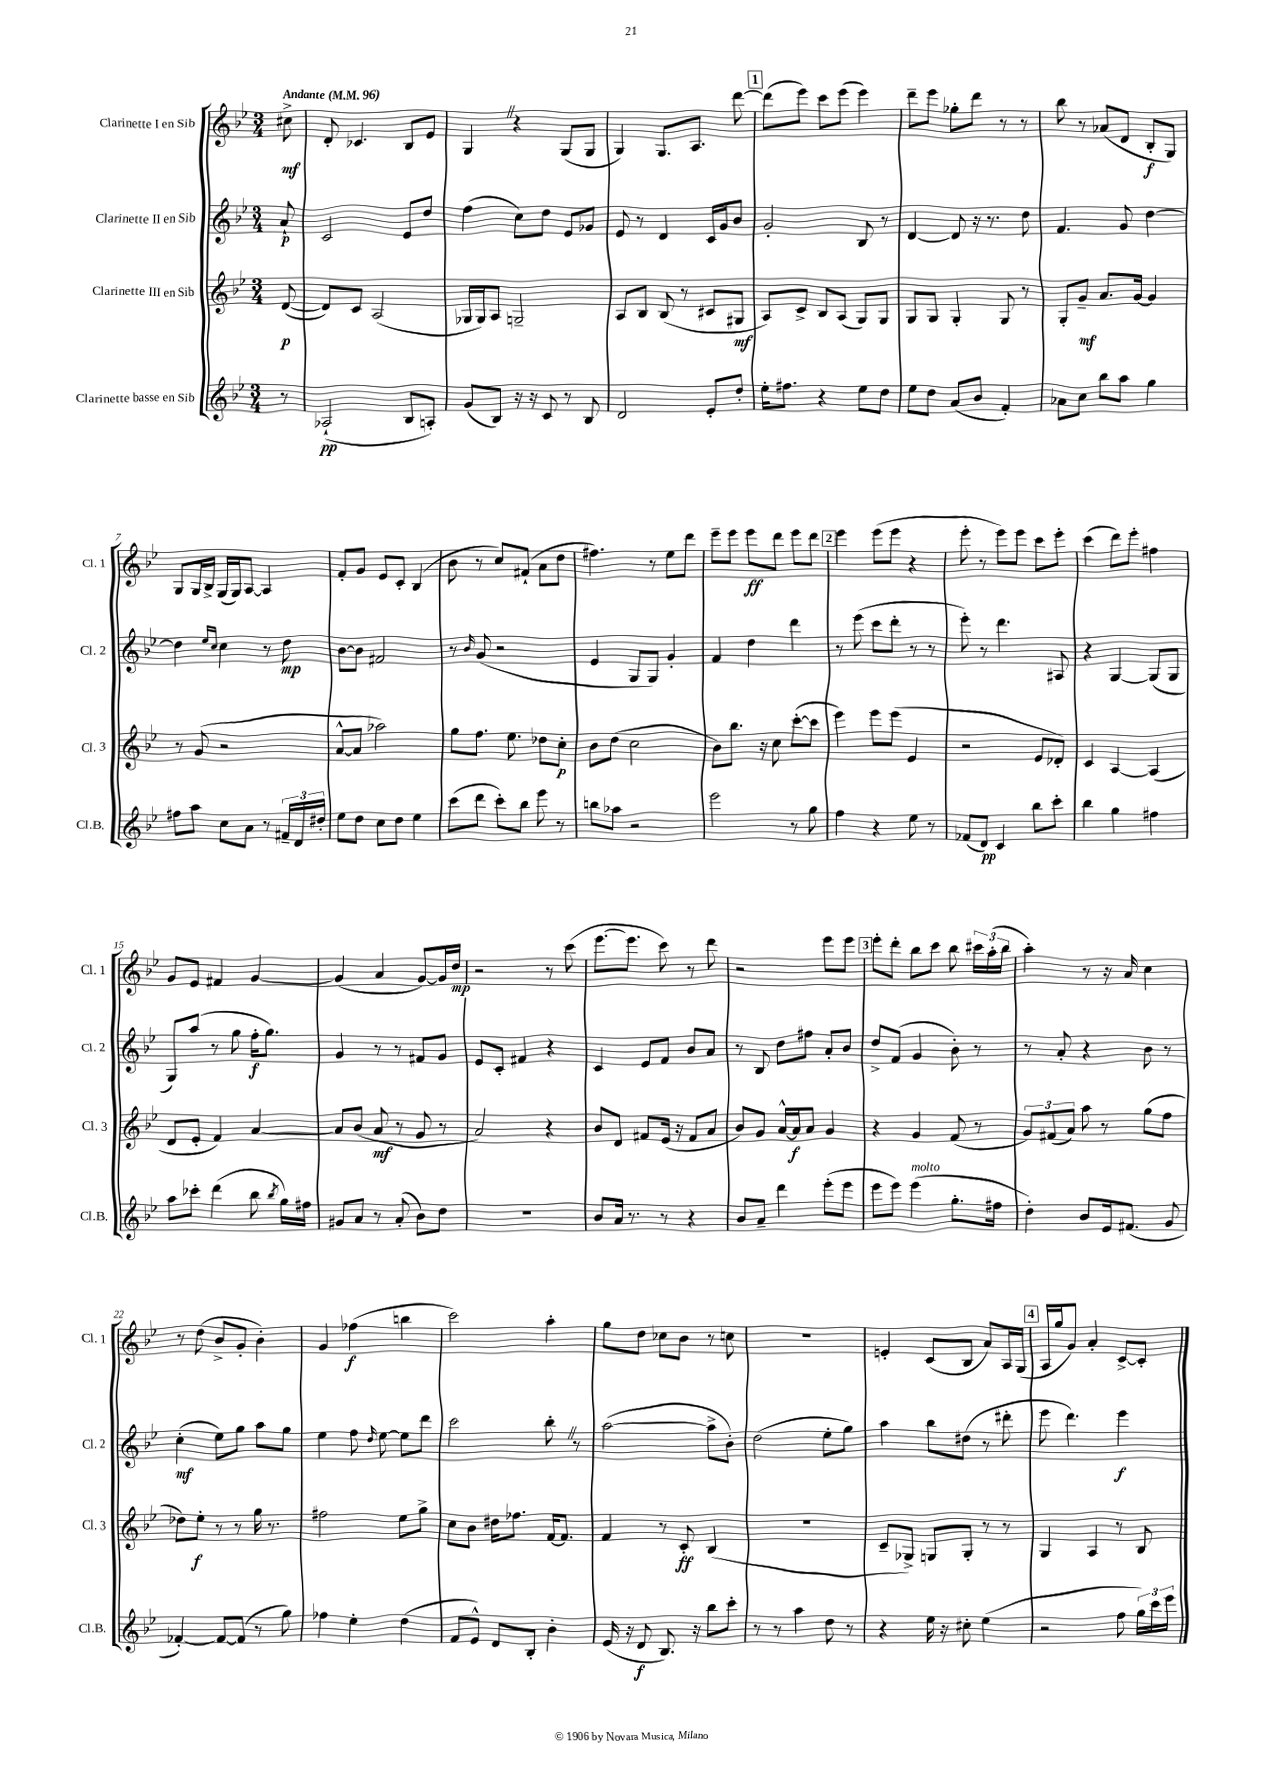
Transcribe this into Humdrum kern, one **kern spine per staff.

**kern	**dynam	**kern	**dynam	**kern	**dynam	**kern	**dynam
*part4	*part4	*part3	*part3	*part2	*part2	*part1	*part1
*staff4	*staff4	*staff3	*staff3	*staff2	*staff2	*staff1	*staff1
*I"Clarinette basse en Sib	*	*I"Clarinette III en Sib	*	*I"Clarinette II en Sib	*	*I"Clarinette I en Sib	*
*I'Cl.B.	*	*I'Cl. 3	*	*I'Cl. 2	*	*I'Cl. 1	*
*clefG2	*	*clefG2	*	*clefG2	*	*clefG2	*
*k[b-e-]	*	*k[b-e-]	*	*k[b-e-]	*	*k[b-e-]	*
*M3/4	*	*M3/4	*	*M3/4	*	*M3/4	*
*MM96	*	*MM96	*	*MM96	*	*MM96	*
=	=	=	=	=	=	=	=
!	!	!	!	!	!	!LO:TX:a:B:t=Andante	!
8r	.	([8d/	p	8a`/	p	8cc#X^\	mf
=1	=1	=1	=1	=1	=1	=1	=1
(2A-X`/	pp	8d/L])	.	2c/	.	8d'/	.
.	.	8c/J	.	.	.	4.c-X/	.
.	.	(2A/	.	.	.	.	.
8B-/L	.	.	.	8e-/L	.	8B-/L	.
8An'/J)	.	.	.	8dd/J	.	8e-/J	.
=2	=2	=2	=2	=2	=2	=2	=2
(8g/L	.	16G-X/LL	.	(4ff\	.	4GZ/	.
.	.	16G-/J)	.	.	.	.	.
8B-/J)	.	8A/J	.	.	.	.	.
16r	.	2Gn~/	.	8cc\L)	.	4r	.
16r	.	.	.	.	.	.	.
8c/	.	.	.	8dd\J	.	.	.
8r	.	.	.	8e-/L	.	(8G/L	.
8B-/	.	.	.	8g-X/J	.	8G/J	.
=3	=3	=3	=3	=3	=3	=3	=3
2d/	.	8A/L	.	8e-/	.	4G/)	.
.	.	8B-/J	.	8r	.	.	.
.	.	(8B-/	.	4d/	.	8.G/L	.
.	.	8r	.	.	.	.	.
.	.	.	.	.	.	8.A/J	.
8e-'/L	.	8c#X/L	.	16c/LL	.	.	.
.	.	.	.	16g/J	.	.	.
8dd'/J	.	8G#X/J	mf	8b-/J	.	[8ddd\	.
!!LO:REH:place=s1:t=1
=4	=4	=4	=4	=4	=4	=4	=4
16ee-'\KL	.	8A/L)	.	2g'/	.	(8ddd\L]	.
8.ff#X\J	.	.	.	.	.	.	.
.	.	8c^/J	.	.	.	8eee-\J)	.
4r	.	8B-/L	.	.	.	8ccc\L	.
.	.	(8A/J	.	.	.	(8eee-\J	.
8ee-\L	.	8G/L)	.	8B-/	.	4eee-\)	.
8dd\J	.	8G/J	.	8r	.	.	.
=5	=5	=5	=5	=5	=5	=5	=5
8ee-\L	.	8G/L	.	[4d/	.	8ddd~\L	.
8dd\J	.	8G/J	.	.	.	8eee-\J	.
(8a/L	.	4G'/	.	8d/]	.	8gg-X'\L	.
8b-/J	.	.	.	16r	.	8ddd\J	.
.	.	.	.	8.r	.	.	.
4f'/)	.	8G/	.	.	.	8r	.
.	.	8r	.	8dd\	.	8r	.
=6	=6	=6	=6	=6	=6	=6	=6
8a-X\L	.	8G'/L	.	4.f/	.	8bb-\	.
8cc\J	.	8g~/J	mf	.	.	8r	.
8bb-\L	.	8.a/L	.	.	.	(8a-X/L	.
8aa\J	.	.	.	8g/	.	8d/J	.
.	.	[16g/Jk	.	.	.	.	.
4gg\	.	4g/]	.	[4dd\	.	8B-'/L	f
.	.	.	.	.	.	8G/J)	.
!!LO:LB:g=z
=7	=7	=7	=7	=7	=7	=7	=7
8ff#X\L	.	8r	.	4dd\]	.	8G/L	.
8aa\J	.	(8g/	.	.	.	16G/L	.
.	.	.	.	.	.	16B-^/JJ	.
.	.	.	.	16qqee-/LL	.	.	.
.	.	.	.	16qqcc/JJ	.	.	.
8cc\L	.	2r	.	4cc\	.	(16G/LL	.
.	.	.	.	.	.	16G/J)	.
8a\J	.	.	.	.	.	[8A/J	.
8r	.	.	.	8r	.	4A/]	.
24f#X~/LL	.	.	.	8dd\	mp	.	.
24d/	.	.	.	.	.	.	.
24dd#X'/JJ	.	.	.	.	.	.	.
=8	=8	=8	=8	=8	=8	=8	=8
8ee-\L	.	[8a^^/L	.	[8b-\L	.	8f'/L	.
8dd\J	.	8a/J]	.	8b-\J]	.	8g/J	.
8cc\L	.	2aa-X\)	.	2f#X/	.	8e-/L	.
8dd\J	.	.	.	.	.	8c'/J	.
4ee-\	.	.	.	.	.	(4B-/	.
=9	=9	=9	=9	=9	=9	=9	=9
(8ccc\L	.	8gg\L	.	8r	.	8b-\	.
.	.	.	.	16qqb-/	.	.	.
8ddd\J	.	8.ff\J	.	(8g/	.	8r	.
8ccc'\L)	.	.	.	2r	.	8cc/L)	.
.	.	8.ee-\	.	.	.	.	.
8bb-\J	.	.	.	.	.	(8f#X`/J	.
8eee-\	.	8dd-X\L	.	.	.	8a\L	.
8r	.	8cc'\J	p	.	.	8dd\J	.
=10	=10	=10	=10	=10	=10	=10	=10
8bbn\L	.	8b-\L	.	4e-/	.	4.ff#X\)	.
8aa-X\J	.	(8dd\J	.	.	.	.	.
2r	.	2cc\	.	8G/L	.	.	.
.	.	.	.	8G/J)	.	8r	.
.	.	.	.	4g'/	.	8ee-\L	.
.	.	.	.	.	.	8ddd\J	.
=11	=11	=11	=11	=11	=11	=11	=11
2eee-\	.	8b-\L)	.	4f/	.	8eee-~\L	.
.	.	8.bb-\J	.	.	.	8eee-\J	.
.	.	.	.	4dd\	.	8eee-\L	ff
.	.	16r	.	.	.	.	.
.	.	8cc\	.	.	.	8ddd\J	.
8r	.	([8ccc'\L	.	4ddd\	.	8eee-\L	.
8gg\	.	8ccc\J]	.	.	.	8ddd\J	.
!!LO:REH:place=s1:t=2
=12	=12	=12	=12	=12	=12	=12	=12
4ff\	.	4eee-\)	.	8r	.	4eee-\	.
.	.	.	.	(8eee-\	.	.	.
4r	.	8eee-\L	.	8ccc\L	.	(8eee-\L	.
.	.	(8eee-\J	.	8ddd'\J	.	8eee-\J	.
8ee-\	.	4e-/	.	8r	.	4r	.
8r	.	.	.	8r	.	.	.
=13	=13	=13	=13	=13	=13	=13	=13
(8f-X/L	.	2r	.	8eee-'\)	.	8eee-'\	.
8d/J)	pp	.	.	8r	.	8r	.
4c/	.	.	.	4.ddd\	.	8eee-\L)	.
.	.	.	.	.	.	8eee-\J	.
8bb-\L	.	8e-/L	.	.	.	8ccc\L	.
8ccc'\J	.	8d-X'/J)	.	8A#X/	.	8eee-'\J	.
=14	=14	=14	=14	=14	=14	=14	=14
4bb-\	.	4c/	.	4r	.	(4ccc\	.
4gg\	.	[4A/	.	[4G/	.	8ddd\L)	.
.	.	.	.	.	.	8eee-'\J	.
4ff#X\	.	(4A/]	.	(8G/L]	.	4ff#X\	.
.	.	.	.	8G/J	.	.	.
!!LO:LB:g=z
=15	=15	=15	=15	=15	=15	=15	=15
8aa\L	.	8d/L	.	8G/L)	.	8g/L	.
8ccc-X'\J	.	8e-'/J	.	(8aa/J	.	8e-/J	.
(4ddd\	.	4f/)	.	8r	.	4f#X/	.
.	.	.	.	8gg\	.	.	.
8bb-\	.	[4a/	.	16ff'\KL	f	[4g/	.
.	.	.	.	8.gg\J)	.	.	.
8qbb-/	.	.	.	.	.	.	.
16gg\LL)	.	.	.	.	.	.	.
16ff#X\JJ	.	.	.	.	.	.	.
=16	=16	=16	=16	=16	=16	=16	=16
8g#X/L	.	8a/L]	.	4g/	.	(4g/]	.
8a/J	.	(8b-/J	.	.	.	.	.
8r	.	8a/	mf	8r	.	4a/	.
(8a'/	.	8r	.	8r	.	.	.
8b-\L)	.	8g/	.	8f#X/L	.	[8g/L)	.
8dd\J	.	8r	.	8g/J	.	16g/L]	.
.	.	.	.	.	.	16dd/JJ	mp
=17	=17	=17	=17	=17	=17	=17	=17
2.r	.	2a/)	.	8e-/L	.	2r	.
.	.	.	.	8c'/J	.	.	.
.	.	.	.	4f#X/	.	.	.
.	.	4r	.	4r	.	8r	.
.	.	.	.	.	.	(8ccc\	.
=18	=18	=18	=18	=18	=18	=18	=18
8b-/L	.	8b-/L	.	4c/	.	[8.eee-\L	.
16a/Jk	.	8d/J	.	.	.	.	.
8.r	.	.	.	.	.	8.eee-\J]	.
.	.	8f#X/L	.	8e-/L	.	.	.
8r	.	(16e-/Jk	.	8f/J	.	8ccc\)	.
.	.	16r	.	.	.	.	.
4r	.	8f#/L	.	8b-/L	.	8r	.
.	.	8a/J	.	8a/J	.	8ddd\	.
=19	=19	=19	=19	=19	=19	=19	=19
8b-/L	.	8b-/L)	.	8r	.	2r	.
8a~/J	.	8g/J	.	8B-/	.	.	.
4ddd\	.	[16a^^/LL	.	8dd\L	.	.	.
.	.	16a/J]	f	.	.	.	.
.	.	8a/J	.	8ff#X\J	.	.	.
(8eee-'\L	.	4g/	.	8a'/L	.	8eee-\L	.
8eee-\J	.	.	.	8b-/J	.	8eee-\J	.
!!LO:REH:place=s1:t=3
=20	=20	=20	=20	=20	=20	=20	=20
8eee-\L	.	4r	.	8dd^/L	.	8eee-'\L	.
8eee-\J)	.	.	.	(8f/J	.	8ddd'\J	.
!LO:TX:a:i:t=molto	!	!	!	!	!	!	!
(4eee-\	.	4g/	.	4g/	.	8bb-\L	.
.	.	.	.	.	.	8ccc\J	.
8.gg'\L	.	(8f/	.	8b-'\)	.	8bb-\	.
.	.	8r	.	8r	.	24ccc#X\LL	.
.	.	.	.	.	.	(24aa'\	.
16ff#X\Jk	.	.	.	.	.	.	.
.	.	.	.	.	.	24bb-\JJ	.
=21	=21	=21	=21	=21	=21	=21	=21
4dd'\)	.	12g/L)	.	8r	.	4aa'\)	.
.	.	(12f#X/	.	.	.	.	.
.	.	.	.	8a'/	.	.	.
.	.	12a/J)	.	.	.	.	.
8b-/L	.	8aa\	.	4r	.	8r	.
16e-/k	.	8r	.	.	.	16r	.
(8.f#X/J	.	.	.	.	.	16a/	.
.	.	(8gg\L	.	8b-\	.	4cc\	.
8g/	.	8ff\J	.	8r	.	.	.
!!LO:LB:g=z
=22	=22	=22	=22	=22	=22	=22	=22
[4f-X'/)	.	8dd-X\L)	.	(4cc'\	mf	8r	.
.	.	8ee-'\J	f	.	.	(8dd\	.
8f-/L_	.	8r	.	8ee-\L)	.	8b-^/L	.
(8f-/J]	.	8r	.	8gg\J	.	8g'/J	.
8r	.	16gg\	.	8aa\L	.	4b-'\)	.
.	.	8.r	.	.	.	.	.
8gg\)	.	.	.	8gg\J	.	.	.
=23	=23	=23	=23	=23	=23	=23	=23
4ff-X\	.	2ff#X\	.	4ee-\	.	4g/	.
4ee-'\	.	.	.	8ff\	.	(4ff-X\	f
.	.	.	.	16qqdd/	.	.	.
.	.	.	.	[8ee-\	.	.	.
(4dd\	.	8ee-\L	.	8ee-\L]	.	4bbn\	.
.	.	8gg^\J	.	8ddd\J	.	.	.
=24	=24	=24	=24	=24	=24	=24	=24
8f/L	.	8cc\L	.	2ccc\	.	2ccc\)	.
8e-^^/J)	.	8b-\J	.	.	.	.	.
8d/L	.	16dd#X\KL	.	.	.	.	.
.	.	8.ff-X\J	.	.	.	.	.
8B-'/J	.	.	.	.	.	.	.
4b-'\	.	[16f/KL	.	8bb-'Z\	.	4aa'\	.
.	.	8.f/J]	.	.	.	.	.
.	.	.	.	8r	.	.	.
=25	=25	=25	=25	=25	=25	=25	=25
(16e-/	.	4f/	.	([2aa\	.	8gg\L	.
16r	.	.	.	.	.	.	.
8d/	f	.	.	.	.	8dd\J	.
8.B-/)	.	8r	.	.	.	8cc-X\L	.
.	.	8c'/	ff	.	.	8b-\J	.
16r	.	.	.	.	.	.	.
8bb-\L	.	(4B-/	.	8aa^\L]	.	8r	.
8ccc'\J	.	.	.	8b-'\J)	.	8ccn\	.
=26	=26	=26	=26	=26	=26	=26	=26
8r	.	2.r	.	(2dd\	.	2.r	.
8r	.	.	.	.	.	.	.
4aa\	.	.	.	.	.	.	.
8dd\	.	.	.	8ee-'\L	.	.	.
8r	.	.	.	8gg\J)	.	.	.
=27	=27	=27	=27	=27	=27	=27	=27
4r	.	8c~/L	.	4aa\	.	4en'/	.
.	.	8G-X^/J)	.	.	.	.	.
16ee-\	.	8Gn/L	.	8bb-\L	.	(8c/L	.
16r	.	.	.	.	.	.	.
8cc#X'\	.	8G'/J	.	(8dd#X\J	.	8B-/J	.
(4ee-\	.	8r	.	8r	.	8a/L)	.
.	.	8r	.	8ddd#X'\	.	16A/L	.
.	.	.	.	.	.	(16G/JJ	.
!!LO:REH:place=s1:t=4
=28	=28	=28	=28	=28	=28	=28	=28
2r	.	4G/	.	8eee-\	.	16A/LL	.
.	.	.	.	.	.	16gg/J	.
.	.	.	.	4.ddd\)	.	8g/J)	.
.	.	4A/	.	.	.	4a'/	.
8ff\	.	8r	.	4eee-\	f	[8c^/L	.
24gg\LL)	.	8B-/	.	.	.	8c'/J]	.
24ccc\	.	.	.	.	.	.	.
24eee-\JJ	.	.	.	.	.	.	.
==	==	==	==	==	==	==	==
*-	*-	*-	*-	*-	*-	*-	*-
